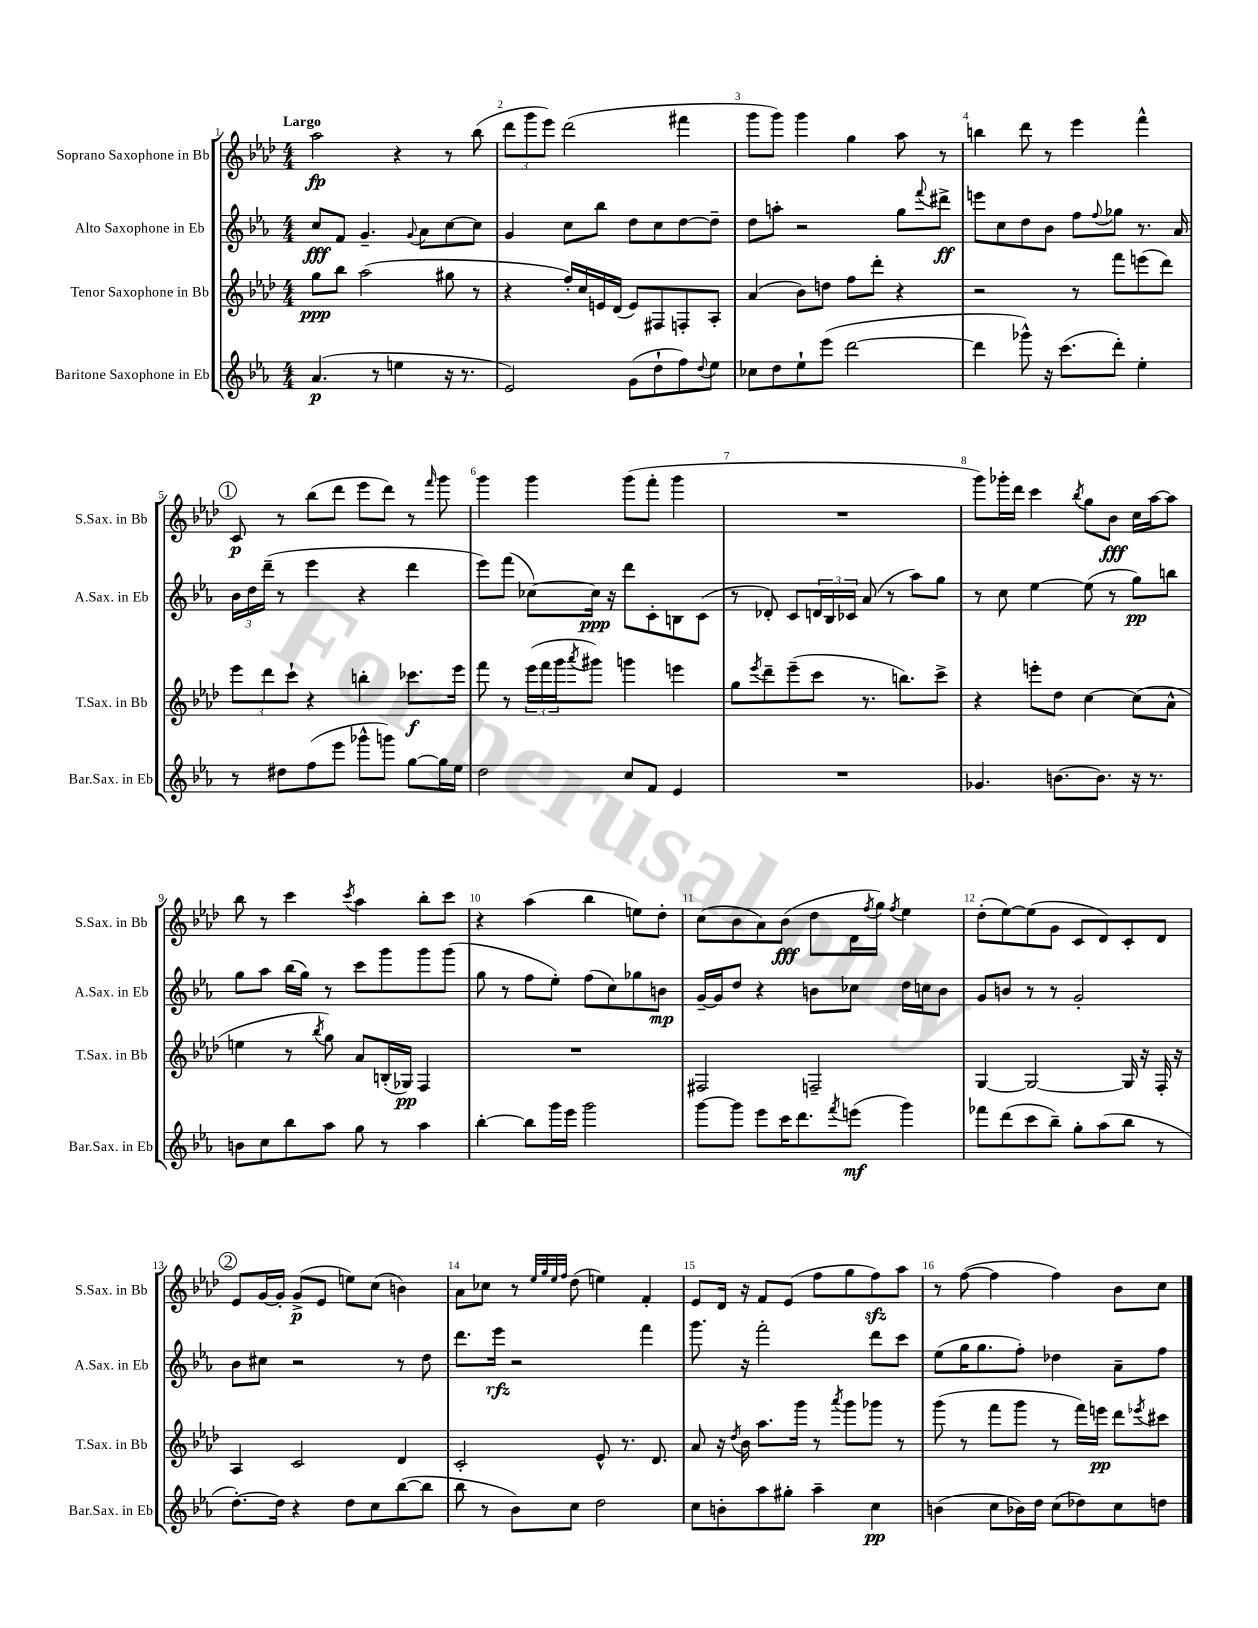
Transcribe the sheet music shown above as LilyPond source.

<<
\new StaffGroup <<
\new Staff = "s0" \with { instrumentName = "Soprano Saxophone in Bb" shortInstrumentName = "S.Sax. in Bb" } {
    \clef treble \key aes \major \numericTimeSignature \time 4/4 \tempo "Largo"
    aes''2\fp r4 r8 bes''8( |
    \tuplet 3/2 { des'''8 g'''8 ees'''8) } des'''2( fis'''4 |
    g'''8 g'''8) g'''4 g''4 aes''8 r8 |
    b''4 des'''8 r8 ees'''4 f'''4-^ |
    \mark \markup { \circle "1" } c'8\p r8 bes''8( des'''8 ees'''8 des'''8) r8 \grace { f'''16 } g'''8 |
    g'''4 g'''4 g'''8( f'''8-. g'''4 |
    R1 |
    g'''8) ges'''16-. des'''16 c'''4 \acciaccatura { bes''8 } g''8 bes'8\fff c''16 aes''16~ aes''8 |
    bes''8 r8 c'''4 \acciaccatura { c'''8 } aes''4 bes''8-. c'''8 |
    r4 aes''4( bes''4 e''8) des''8-. |
    c''8( bes'8 aes'8) bes'8\fff( des''8 des'16 \acciaccatura { f''8 } g''16) \acciaccatura { f''8 } ees''4 |
    des''8-.( ees''8~) ees''8( g'8 c'8 des'8) c'8-. des'8 |
    \mark \markup { \circle "2" } ees'8 g'16~ g'16-. g'8->\p( ees'8 e''8) c''8( b'4) |
    aes'8 ces''8 r8 \grace { ees''32 g''32 ees''32 f''32 } des''8( e''4) f'4-. |
    ees'8 des'16 r16 f'8 ees'8( f''8 g''8 f''8\sfz) aes''8 |
    r8 f''8~( f''4 f''4) bes'8 c''8 \bar "|." |
}
\new Staff = "s1" \with { instrumentName = "Alto Saxophone in Eb" shortInstrumentName = "A.Sax. in Eb" } {
    \clef treble \key ees \major \numericTimeSignature \time 4/4
    c''8\fff f'8 g'4.-- \appoggiatura { g'8 } aes'8 c''8~ c''8 |
    g'4 c''8 bes''8 d''8 c''8 d''8~ d''8-- |
    d''8 a''8-. r2 g''8 \appoggiatura { f'''8 } dis'''8->\ff |
    e'''8 c''8 d''8 bes'8 f''8 \appoggiatura { f''8 } ges''8 r8. aes'16 |
    \mark \markup { \circle "1" } \tuplet 3/2 { bes'16 d''16 d'''16--( } r8 ees'''4 r4 d'''4 |
    ees'''8) f'''8( ces''8~) ces''16\ppp r16 d'''8 c'8-. b8 c'8( |
    r8 des'8-.) c'8 \tuplet 3/2 { d'16 bes16 ces'16 } aes'8( r8 aes''8) g''8 |
    r8 c''8 ees''4~ ees''8( r8 g''8\pp) b''8 |
    g''8 aes''8 bes''16( g''16) r8 c'''8 g'''8 g'''8 g'''8( |
    g''8 r8 f''8 ees''8-.) f''8( c''8) ges''8 b'8\mp |
    g'16~-- g'16 d''8 r4 b'8 ces''8 d''16 c''16 b'8 |
    g'8 b'8 r8 r8 g'2-. |
    \mark \markup { \circle "2" } bes'8 cis''8 r2 r8 d''8 |
    d'''8. ees'''16\rfz r2 f'''4 |
    g'''8. r16 f'''2-. d'''8 c'''8 |
    ees''8( g''16 g''8. f''8-.) des''4 aes'8-- f''8 \bar "|." |
}
\new Staff = "s2" \with { instrumentName = "Tenor Saxophone in Bb" shortInstrumentName = "T.Sax. in Bb" } {
    \clef treble \key aes \major \numericTimeSignature \time 4/4
    g''8\ppp bes''8 aes''2( gis''8 r8 |
    r4 f''16-.) c''16 e'16 des'16( e'8) fis8 f8-. aes8-. |
    aes'4( bes'8) d''8 f''8 des'''8-. r4 |
    r2 r8 f'''8 e'''8( des'''8) |
    \mark \markup { \circle "1" } \tuplet 3/2 { ees'''8 des'''8 c'''8-! } r4 b''4-. ces'''8.\f ees'''16 |
    f'''8 r8 \tuplet 3/2 { ees'''16( f'''16 g'''16 } \acciaccatura { aes'''8 } gis'''8) g'''4 e'''4 |
    g''8 \acciaccatura { ees'''8 } des'''8-- ees'''8--( c'''8 r8. b''8.) c'''8-> |
    r4 e'''8-. des''8 c''4~ c''8( aes'8-^ |
    e''4 r8 \acciaccatura { bes''8 } g''8) aes'8 b16-.( ges16\pp) f4 |
    R1 |
    fis2 f2-- |
    g4~ g2~ g16 r16 f16-. r16 |
    \mark \markup { \circle "2" } aes4 c'2 des'4 |
    c'2-. ees'8-^ r8. des'8. |
    aes'8 r16 \acciaccatura { des''8 } bes'16 aes''8. g'''16 r8 \acciaccatura { aes'''8 } g'''8 ges'''8 r8 |
    g'''8( r8 f'''8 g'''8 r8 f'''16) e'''16\pp des'''8 \acciaccatura { ees'''8 } cis'''8 \bar "|." |
}
\new Staff = "s3" \with { instrumentName = "Baritone Saxophone in Eb" shortInstrumentName = "Bar.Sax. in Eb" } {
    \clef treble \key ees \major \numericTimeSignature \time 4/4
    aes'4.\p( r8 e''4 r16 r8. |
    ees'2) g'8( d''8-! f''8) \appoggiatura { d''8 } ees''8 |
    ces''8 d''8 ees''8-! ees'''8( d'''2~ |
    d'''4 ges'''8-^) r16 c'''8.( d'''8-.) ees''4-. |
    \mark \markup { \circle "1" } r8 dis''8 f''8( ees'''8 ges'''8-^ g'''8) g''8~ g''16 ees''16 |
    d''2 c''8 f'8 ees'4 |
    R1 |
    ges'4. b'8.~ b'8. r16 r8. |
    b'8 c''8 bes''8 aes''8 g''8 r8 aes''4 |
    bes''4~-. bes''8 g'''16 ees'''16 g'''2 |
    g'''8~ g'''8 ees'''8 c'''16 d'''8. \acciaccatura { f'''8 } e'''8\mf( g'''4) |
    fes'''8 d'''8( c'''8 bes''8--) g''8-. aes''8( bes''8 r8 |
    \mark \markup { \circle "2" } d''8.~-.) d''16 r4 d''8 c''8 bes''8~( bes''8 |
    bes''8 r8 bes'8) c''8 d''2 |
    c''8 b'8-. aes''8 gis''8-. aes''4-- c''4\pp |
    b'4( c''8 bes'16) d''16 c''8( des''8) c''8 d''8 \bar "|." |
}
>>
>>
\layout { \context { \Score \override BarNumber.break-visibility = ##(#f #t #t) barNumberVisibility = #all-bar-numbers-visible } }
